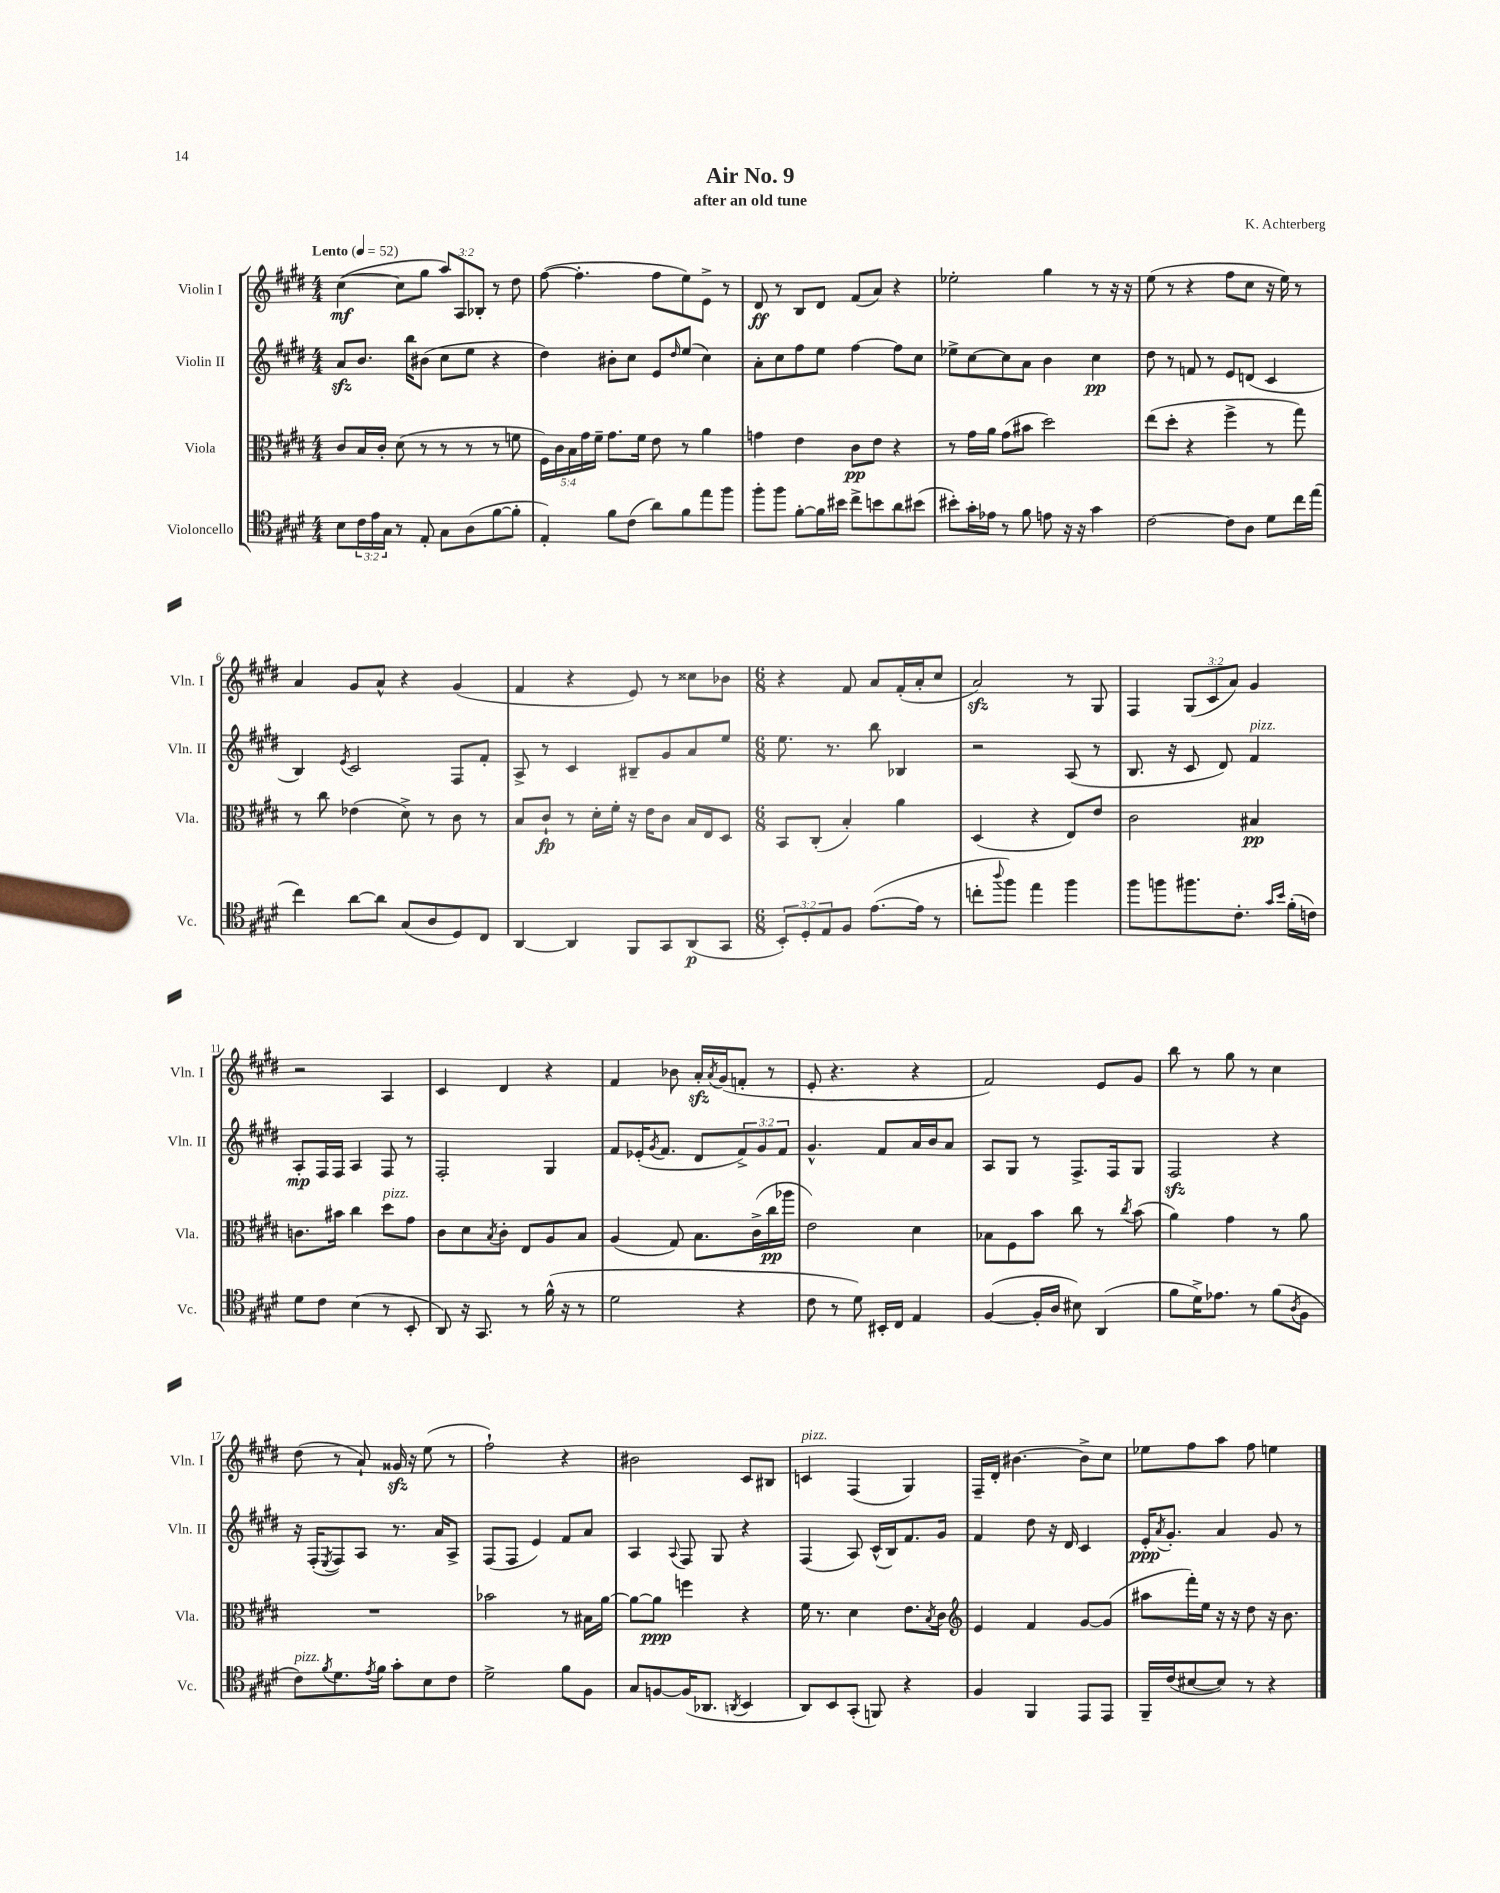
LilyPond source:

\header { title = "Air No. 9" composer = "K. Achterberg" subtitle = "after an old tune" }
<<
\new StaffGroup <<
\new Staff = "s0" \with { instrumentName = "Violin I" shortInstrumentName = "Vln. I" } {
    \clef treble \key e \major \numericTimeSignature \time 4/4 \override Staff.TupletNumber.text = #tuplet-number::calc-fraction-text \tempo "Lento" 4 = 52
    cis''4~\mf( cis''8 gis''8 \tuplet 3/2 { a''8) a8 bes8-. } r8 dis''8 |
    fis''8~( fis''4.-. fis''8 e''8) e'8-> r8 |
    dis'8\ff r8 b8 dis'8 fis'8( a'8) r4 |
    ees''2-. gis''4 r8 r16 r16 |
    e''8( r8 r4 fis''8 cis''8 r16 e''16) r8 |
    a'4 gis'8 a'8-^ r4 gis'4( |
    fis'4 r4 e'8) r8 cisis''8 bes'8 |
    \numericTimeSignature \time 6/8 r4 fis'8 a'8 fis'16-.( a'16-. cis''8 |
    a'2\sfz) r8 gis8 |
    fis4 \tuplet 3/2 { gis8( cis'8 a'8) } gis'4 |
    r2 a4 |
    cis'4 dis'4 r4 |
    fis'4 bes'8 a'16-.\sfz \acciaccatura { a'8 } gis'16( f'8-. r8 |
    e'8-. r4. r4 |
    fis'2) e'8 gis'8 |
    b''8 r8 gis''8 r8 cis''4 |
    dis''8( r8 a'8-!) gisis'16\sfz r16 e''8( r8 |
    fis''2-!) r4 |
    bis'2 cis'8 bis8 |
    c'4^\markup { \italic "pizz." } fis4( gis4) |
    fis16-- dis'16-. bis'4.~ bis'8-> cis''8 |
    ees''8 fis''8 a''8 fis''8 e''4 \bar "|." |
}
\new Staff = "s1" \with { instrumentName = "Violin II" shortInstrumentName = "Vln. II" } {
    \clef treble \key e \major \numericTimeSignature \time 4/4 \override Staff.TupletNumber.text = #tuplet-number::calc-fraction-text
    a'8\sfz b'8. b''16 bis'8( cis''8 e''8 r4 |
    dis''4) bis'8-. cis''8 e'8 \grace { dis''16 } e''8( cis''4) |
    a'8-. cis''8 fis''8 e''8 fis''4~ fis''8 cis''8 |
    ees''8-> cis''8~ cis''8 a'8 b'4 cis''4\pp |
    dis''8 r8 f'8 r8 e'8 d'8( cis'4 |
    b4) \acciaccatura { e'8 } cis'2 fis8 fis'8-. |
    a8-> r8 cis'4 bis8-- gis'8 a'8 e''8 |
    \numericTimeSignature \time 6/8 e''8. r8. b''8 bes4 |
    r2 a8( r8 |
    b8. r16 cis'8 dis'8) fis'4^\markup { \italic "pizz." } |
    a8-.\mp fis16 fis16 a4 fis8 r8 |
    fis2-. gis4 |
    fis'8 ees'16-.( \acciaccatura { gis'8 } fis'8. dis'8 \tuplet 3/2 { fis'8->) gis'8 fis'8 } |
    gis'4.-^ fis'8 a'16 b'16 a'8 |
    a8 gis8 r8 fis8.-> fis16 gis8 |
    fis2\sfz r4 |
    r16 fis16-.( \acciaccatura { e8 } fis8) a8 r8. a'16 a8-> |
    fis8( fis8 e'4) fis'8 a'8 |
    a4 \appoggiatura { a8 } fis8 gis8 r4 |
    fis4( a8) cis'16-^( b16) fis'8. gis'16 |
    fis'4 dis''8 r16 dis'16 cis'4 |
    e'16-.\ppp \acciaccatura { a'8 } gis'8.-. a'4 gis'8 r8 \bar "|." |
}
\new Staff = "s2" \with { instrumentName = "Viola" shortInstrumentName = "Vla." } {
    \clef alto \key e \major \numericTimeSignature \time 4/4 \override Staff.TupletNumber.text = #tuplet-number::calc-fraction-text
    cis'8 b16 cis'16-. dis'8( r8 r8 r8 r8 f'8 |
    \tuplet 5/4 { fis16) cis'16 b16 gis'16 fis'16-- } gis'8. fis'16 e'8 r8 a'4 |
    g'4 e'4 cis'8\pp e'8 r4 |
    r8 gis'16 a'16 gis'8( bis'8 dis''2) |
    e''8( dis''8-. r4 fis''4-> r8 gis''8) |
    r8 cis''8 ees'4( dis'8->) r8 cis'8 r8 |
    b8 cis'8-!\fp r8 dis'16-. fis'16-. r16 e'16 cis'8 b16 e16 dis8 |
    \numericTimeSignature \time 6/8 b,8 cis8-.( b4-.) a'4 |
    dis4( r4 e8) e'8 |
    cis'2 bis4\pp |
    c'8. bis'16 cis''4 dis''8^\markup { \italic "pizz." } gis'8 |
    cis'8 dis'8 \acciaccatura { b8 } cis'8-. e8 a8 b8 |
    a4( gis8) b8. cis'16->( cis''16\pp aes''16 |
    e'2) dis'4 |
    bes8 fis8 b'8 cis''8 r8 \acciaccatura { cis''8 } b'8( |
    a'4) gis'4 r8 a'8 |
    R2. |
    bes'2 r8 bis16 a'16~ |
    a'8~ a'8\ppp f''4 r4 |
    fis'16 r8. dis'4 e'8. \acciaccatura { b8 } cis'16 |
    \clef treble e'4 fis'4 gis'8~ gis'8( |
    ais''8 fis'''16-.) e''16 r16 r16 dis''8 r16 b'8. \bar "|." |
}
\new Staff = "s3" \with { instrumentName = "Violoncello" shortInstrumentName = "Vc." } {
    \clef tenor \key e \major \numericTimeSignature \time 4/4 \override Staff.TupletNumber.text = #tuplet-number::calc-fraction-text
    b8 \tuplet 3/2 { cis'16 e'16 gis16 } r8 e8-. gis8 a8( fis'8~ fis'8-. |
    e4-.) fis'8 cis'8( a'8) fis'8 e''8 fis''8 |
    fis''8-. fis''8 fis'8~-. fis'16 bis'16 cis''8-> b'8 a'8 bis'8( |
    bis'8-.) gis'16-. ees'16 r8 fis'8 e'8 r16 r16 gis'4 |
    cis'2~ cis'8 a8 dis'8 cis''16 e''16( |
    cis''4) a'8~ a'8 gis8( a8 dis8) cis8 |
    a,4~ a,4 fis,8 gis,8 a,8\p( gis,8 |
    \numericTimeSignature \time 6/8 \tuplet 3/2 { b,8-.) dis8-. e8 } fis8 e'8.~( e'16 r8 |
    c''8-. \appoggiatura { a''8 } fis''8) e''4 fis''4 |
    fis''8 f''8 fis''8. cis'8.-. \grace { gis'16 b'16 } fis'16-.( c'16) |
    dis'8 cis'8 b4( r8 b,8-. |
    a,8) r16 gis,8. r8 fis'16-^( r16 r8 |
    dis'2 r4 |
    cis'8 r8 dis'8) bis,16-. cis16 e4 |
    fis4~( fis16-. a16 bis8) a,4( |
    fis'8 dis'16->) ees'8. r8 fis'8( \acciaccatura { a8 } fis8 |
    cis'8^\markup { \italic "pizz." }) \acciaccatura { fis'8 } dis'8. \acciaccatura { e'8 } fis'16 gis'8-. b8 cis'8 |
    dis'2-> fis'8 fis8 |
    gis8 f8~ f16( aes,8. \acciaccatura { a,8 } b,4 |
    a,8) b,8 gis,8-.( f,8) r4 |
    fis4 fis,4 e,8 e,8 |
    fis,16-- cis'16( bis8~ bis8) r8 r4 \bar "|." |
}
>>
>>
